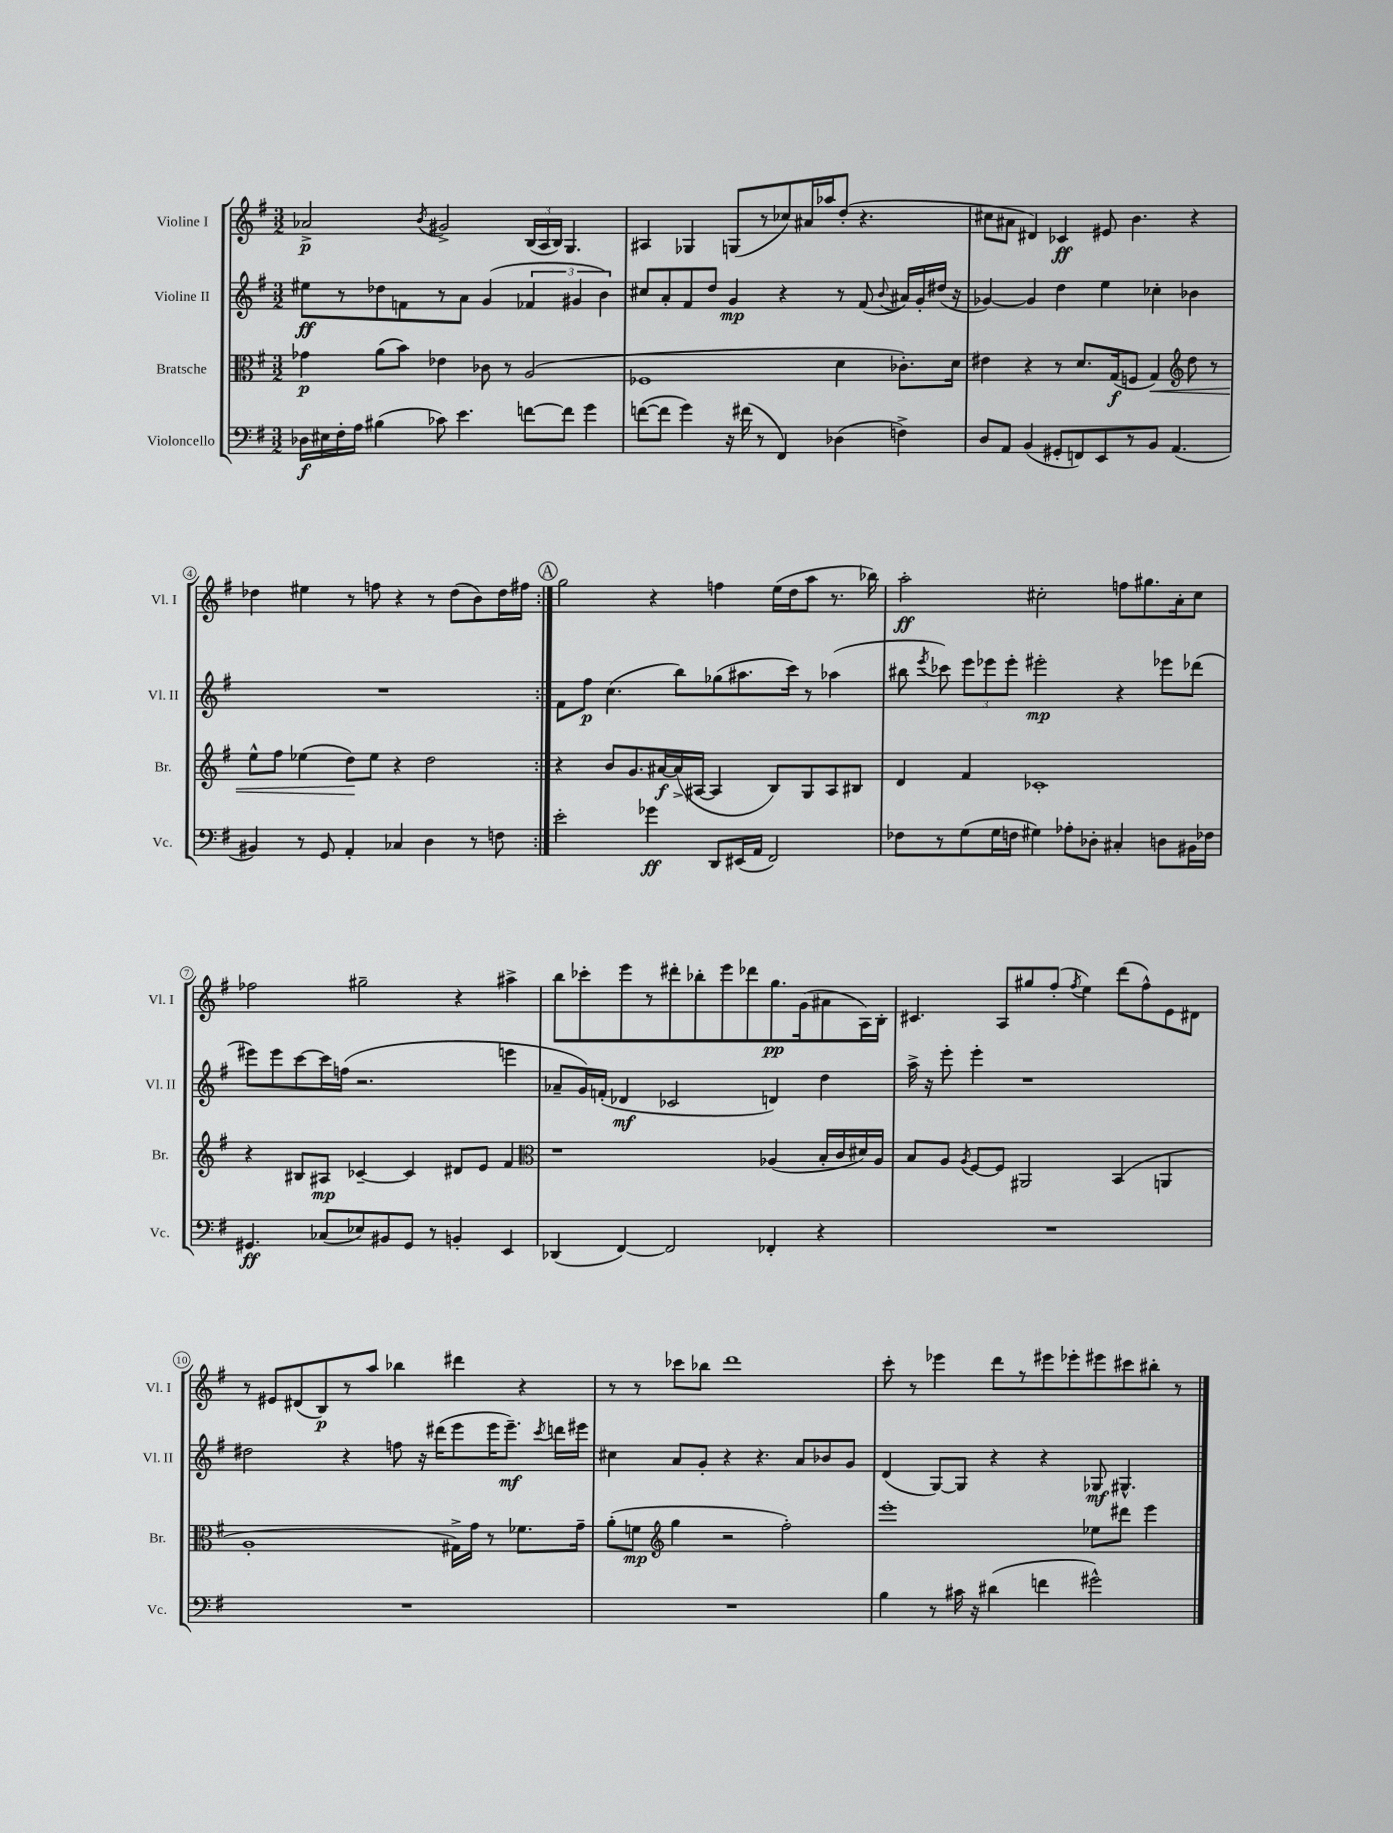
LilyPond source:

<<
\new StaffGroup <<
\new Staff = "s0" \with { instrumentName = "Violine I" shortInstrumentName = "Vl. I" } {
    \clef treble \key g \major \numericTimeSignature \time 3/2
    \autoBeamOff \repeat volta 2 { aes'2->\p \acciaccatura { b'8 } gis'2-> \tuplet 3/2 { b16[( a16 b16]) } g4. |
    ais4 ges4 g8[( r8 ces''8) ais'16 aes''16 d''8]-.( r4. |
    cis''8[ ais'8] dis'4) ces'4\ff eis'8 b'4. r4 |
    des''4 eis''4 r8 f''8 r4 r8 des''8[( b'8) des''16 fis''16] | }
    \mark \markup { \circle "A" } g''2 r4 f''4 e''16[( d''16 a''8] r8. bes''16) |
    a''2-.\ff cis''2-. f''8[ gis''8. a'16-. cis''8] |
    fes''2 gis''2-- r4 ais''4-> |
    b''8[ ces'''8-. e'''8 r8 dis'''8-. bes''8-. e'''8 des'''8 g''8.\pp g'16( ais'8 a16) b16]-. |
    cis'4. a8[ gis''8 fis''8]-.( \acciaccatura { fis''8 } e''4) d'''8[( fis''8-^) e'8 dis'8] |
    r8 eis'8[ dis'8( b8\p) r8 a''8] bes''4 dis'''4 r4 |
    r8 r8 ces'''8[ bes''8] d'''1 |
    c'''8-. r8 ees'''4 d'''8[ r8 eis'''8 ees'''8-. eis'''8 cis'''8 bis''8]-. r8 \bar "|." |
}
\new Staff = "s1" \with { instrumentName = "Violine II" shortInstrumentName = "Vl. II" } {
    \clef treble \key g \major \numericTimeSignature \time 3/2
    \autoBeamOff \repeat volta 2 { eis''8[\ff r8 des''8 f'8 r8 a'8] g'4( \tuplet 3/2 { fes'4 gis'4 b'4) } |
    cis''8[ a'8-. fis'8 d''8] g'4\mp r4 r8 fis'8( \appoggiatura { b'8 } ais'16[) g'16-. dis''16]( r16 |
    ges'4~) ges'4 d''4 e''4 ces''4-. bes'4 |
    R1. | }
    \mark \markup { \circle "A" } fis'8[ fis''8]\p c''4.( b''8[) ges''8( ais''8. c'''16]) r8 aes''4( |
    bis''8 \acciaccatura { e'''8 } ces'''8) \tuplet 3/2 { e'''8[ ees'''8 ees'''8]-. } eis'''2-.\mp r4 ees'''8[ des'''8]( |
    eis'''8[) eis'''8 c'''8~ c'''16 f''16]( r2. e'''4 |
    aes'8[-- g'16) f'16]-.( des'4\mf ces'2 d'4) d''4 |
    a''16-> r16 e'''8-. e'''4-. r1 |
    dis''2 r4 f''8 r16 dis'''16[( e'''8 e'''16 e'''8.]--\mf) \acciaccatura { c'''8 } d'''16[ eis'''16] |
    cis''4 a'8[ g'8]-. r4 r4. a'8[ bes'8 g'8] |
    d'4( g8[~) g8] r4 r4 ges8\mf gis4.-^ \bar "|." |
}
\new Staff = "s2" \with { instrumentName = "Bratsche" shortInstrumentName = "Br." } {
    \clef alto \key g \major \numericTimeSignature \time 3/2
    \autoBeamOff \repeat volta 2 { ges'4\p a'8[( b'8]) ees'4 ces'8 r8 a2( |
    fes1 d'4 ces'8.[-.) d'16] |
    eis'4 r4 r8 d'8.[ g16\f( f8] g4\<) \clef treble d''8 r8 |
    e''8[-^ fis''8] ees''4( d''8[\!) ees''8] r4 d''2 | }
    \mark \markup { \circle "A" } r4 b'8[ g'8. ais'16~\f ais'16->( ais16]~ ais4 b8[) g8 ais8 bis8] |
    d'4 fis'4 ces'1-. |
    r4 bis8[ ais8]\mp ces'4~-- ces'4 dis'8[ e'8] fis'4 |
    \clef alto r1 aes4( b16[-. c'16 dis'16) aes16] |
    b8[ a8] \acciaccatura { a8 } fis8[~ fis8] ais,2 b,4( a,4 |
    a1-. gis16[->) g'16] r8 fes'8.[ g'16]-- |
    a'8[-.( f'8]\mp \clef treble g''4 r2 fis''2-.) |
    e'''1-. ees''8[ dis'''8] e'''4 \bar "|." |
}
\new Staff = "s3" \with { instrumentName = "Violoncello" shortInstrumentName = "Vc." } {
    \clef bass \key g \major \numericTimeSignature \time 3/2
    \autoBeamOff \repeat volta 2 { des16[\f eis16 fis16-. a16] bis4( ces'8) e'4. f'8[~ f'8] g'4 |
    f'8[~( f'8] g'4) r16 fis'16( r8 fis,4) des4( f4->) |
    d8[ a,8] b,4( gis,8[-. f,8) e,8 r8 b,8] a,4.( |
    bis,4) r8 g,8 a,4-. ces4 d4 r8 f8 | }
    \mark \markup { \circle "A" } e'2-. ges'4\ff d,8[ eis,16( a,16] fis,2) |
    fes8[ r8 g8( g16 f16] gis4) aes8[-. des8]-. cis4-. d8[ bis,16 fes16] |
    gis,4.\ff ces8[( ees8) bis,8 gis,8] r8 b,4-. e,4 |
    des,4( fis,4~) fis,2 fes,4-. r4 |
    R1. |
    R1. |
    R1. |
    b4 r8 cis'16 r16 dis'4( f'4 gis'2-^) \bar "|." |
}
>>
>>
\layout { \context { \Score \override BarNumber.stencil = #(make-stencil-circler 0.1 0.3 ly:text-interface::print) } }
